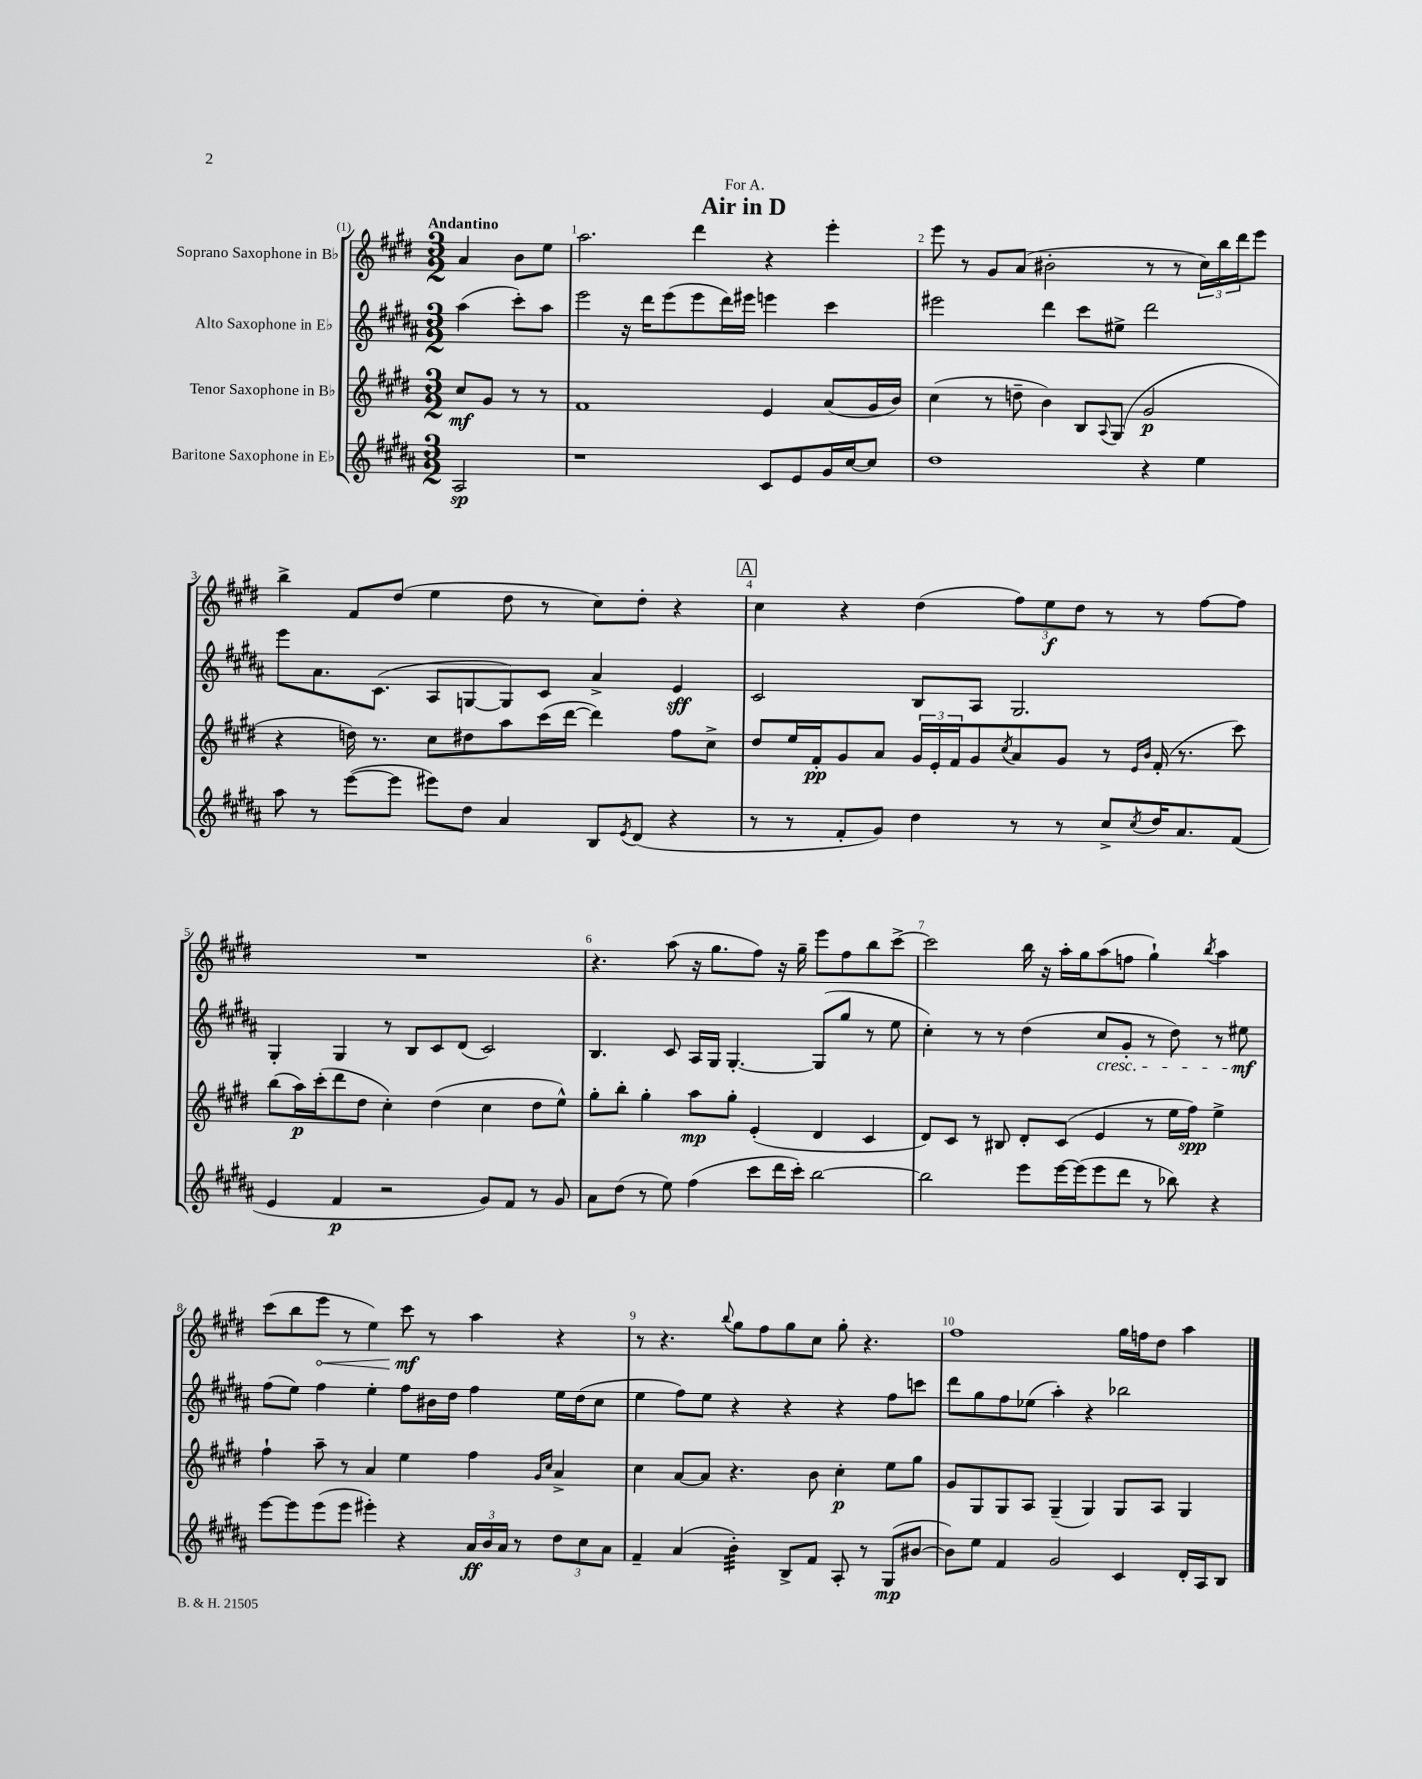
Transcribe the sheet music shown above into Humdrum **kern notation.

**kern	**kern	**kern	**kern
*staff4	*staff3	*staff2	*staff1
*clefG2	*clefG2	*clefG2	*clefG2
*k[f#c#g#d#a#]	*k[f#c#g#d#]	*k[f#c#g#d#a#]	*k[f#c#g#d#]
*M3/2	*M3/2	*M3/2	*M3/2
2A#/	8cc#/L	(4aa#\	4a/
.	8g#/J	.	.
.	8r	8ccc#'\L)	8b\L
.	8r	8aa#\J	8ee\J
=	=	=	=
1r	1f#	2eee\	2.aa\
.	.	16r	.
.	.	16ddd#\LK	.
.	.	(8eee\	.
.	.	8eee\	4ddd#\
.	.	16ddd#\L)	.
.	.	16eee#\JJ	.
8c#/L	4e/	4eee\	4r
8e/	.	.	.
16g#/L	(8a/L	4ccc#\	4eee'\
[16cc#/J	.	.	.
8cc#/]J	16g#/L	.	.
.	16b/JJ)	.	.
=	=	=	=
1dd#	(4cc#\	2eee#\	8eee\
.	.	.	8r
.	8r	.	8g#/L
.	8dd~\	.	(8a/J
.	4b\)	4ddd#\	2b#'\
.	8B/L	8ccc#\L	.
.	8qqA/	.	.
.	(8G#/J	8ee#^\J	.
4r	2g#/	2ddd#\	8r
.	.	.	8r
4ee\	.	.	24cc#\LL)
.	.	.	24bb\
.	.	.	24ddd#\J
.	.	.	8eee\J
=	=	=	=
8aa#\	4r	8eee\L	4bb^\
8r	.	8.a#\	.
([8eee\L	16dd\)	.	8f#/L
.	8.r	(8.c#\J	.
8eee\]J	.	.	(8dd#/J
8eee#\L)	8cc#\L	8A#/L	4ee\
8dd#\J	8dd#\	[8G/	.
4a#/	8aa\	8G/])	8dd#\
.	(16ccc#\L	8c#/J	8r
.	[16ddd#\JJ	.	.
8B/L	4ddd#\])	4a#^/	8cc#\L)
8qe/	.	.	.
(8d#/J	.	.	8dd#'\J
4r	8ff#\L	4e/	4r
.	8cc#^\J	.	.
=	=	=	=
8r	8dd#/L	2c#/	4cc#\
8r	16ee/L	.	.
.	16f#'/J	.	.
8f#'/L	8g#/	.	4r
8g#/J)	8a/J	.	.
4dd#\	24g#/LL	8B/L	(4dd#\
.	24e'/	.	.
.	24f#/J	.	.
.	8g#/	8A#/J	.
.	8qcc#/	.	.
8r	8a/	2.G#/	12ff#\L)
.	.	.	12ee\
8r	8g#/J	.	.
.	.	.	12dd#\J
8cc#^/L	8r	.	8r
.	16qqe/LL	.	.
8qcc#/	16qqb/JJ	.	.
16dd#/K	(16f#'/	.	8r
8.a#/	8.r	.	.
.	.	.	[8ff#\L
(8f#/J	8ccc#\)	.	8ff#\]J
=	=	=	=
4e/	(8bb\L	4G#'/	1.r
.	16aa\L)	.	.
.	(16ccc#'\J	.	.
4f#/	8ddd#\	4G#/	.
.	8dd#\J	.	.
2r	4cc#'\)	8r	.
.	.	8B/L	.
.	(4dd#\	8c#/	.
.	.	(8d#/J	.
8g#/L)	4cc#\	2c#/)	.
8f#/J	.	.	.
8r	8dd#\L	.	.
8g#/	8ee^^\J)	.	.
=	=	=	=
8a#\L	8gg#'\L	4.B/	4.r
(8dd#\J	8bb'\J	.	.
8r	4gg#'\	.	.
8ee\)	.	8c#/	(8aa\
(4ff#\	8aa\L	16A#/LL	16r
.	.	16G#/JJ	8.gg#\L
.	8gg#'\J	[4.G#'/	.
8ccc#\L	(4e'/	.	8ff#\J)
16ddd#\L	.	.	16r
16ccc#'\JJ)	.	.	16gg#~\
[2bb\	4d#/	(8G#/]L	8eee\L
.	.	8gg#/J	8ff#\
.	4c#/	8r	8bb\
.	.	8ee\	[8ccc#^\J
=	=	=	=
2bb\]	8d#/L)	4cc#'\)	2ccc#\]
.	8c#/J	.	.
.	8r	8r	.
.	8B#/	8r	.
8eee\L	8d#'/L	(4dd#\	16bb\
.	.	.	16r
[16eee\L	(8c#/J	.	16aa'\LL
(16eee\]J	.	.	16gg#\J
8eee\	4e/	8cc#/L	(8aa\
8ddd#\J	.	8g#'/J	8ff\J
8r	8r	8r	4gg#`\)
8bb-\)	16ee\LL	8dd#\)	.
.	16ff#\JJ)	.	.
.	.	.	8qbb/
4r	4ee^\	8r	4aa\
.	.	8ee#\	.
=	=	=	=
[8eee\L	4ff#`\	(8ff#\L	(8ccc#\L
8eee\]	.	8ee\J)	8bb\
(8eee\	8aa~\	4ff#\	8eee\J
8eee\J	8r	.	8r
4eee#'\)	4a/	4ee'\	4ee\)
4r	4ee\	8ff#\L	8ccc#\
.	.	16b#\L	8r
.	.	16dd#\JJ	.
24a#/LL	4ff#\	4ff#\	4aa\
24b/	.	.	.
24a#/JJ	.	.	.
8r	.	.	.
.	16qqg#/LL	.	.
.	16qqcc#/JJ	.	.
12dd#\L	4a^/	16ee\LL	4r
.	.	(16dd#\J	.
12cc#\	.	.	.
.	.	8cc#\J	.
12a#\J	.	.	.
=	=	=	=
4f#~/	4cc#\	4ee\	8r
.	.	.	4.r
(4a#/	[8a/L	8ff#\L)	.
.	8a/]J	8ee\J	.
.	.	.	8qqbb/
4b'\)	4.r	4r	8gg#\L
.	.	.	8ff#\
8B^/L	.	4r	8gg#\
8f#/J	8b\	.	8cc#\J
8A#'/	4cc#'\	4r	8gg#'\
8r	.	.	4.r
(8G#/L	8ee\L	8ff#\L	.
[8b#/J	8gg#\J	8ccc\J	.
=	=	=	=
8b#\]L)	8g#/L	8ddd#\L	1ff#
8ee\J	8G#/	8gg#\	.
4f#/	8G#/	8ff#\	.
.	8A/J	(8ee-\J	.
2g#/	(4G#~/	4aa#'\)	.
.	4G#/)	4r	.
4c#/	8G#/L	2bb-\	16gg#\LL
.	.	.	16ff\J
.	8A/J	.	8dd#\J
16d#'/LL	4G#/	.	4aa\
16A#/J	.	.	.
8B/J	.	.	.
==	==	==	==
*-	*-	*-	*-
